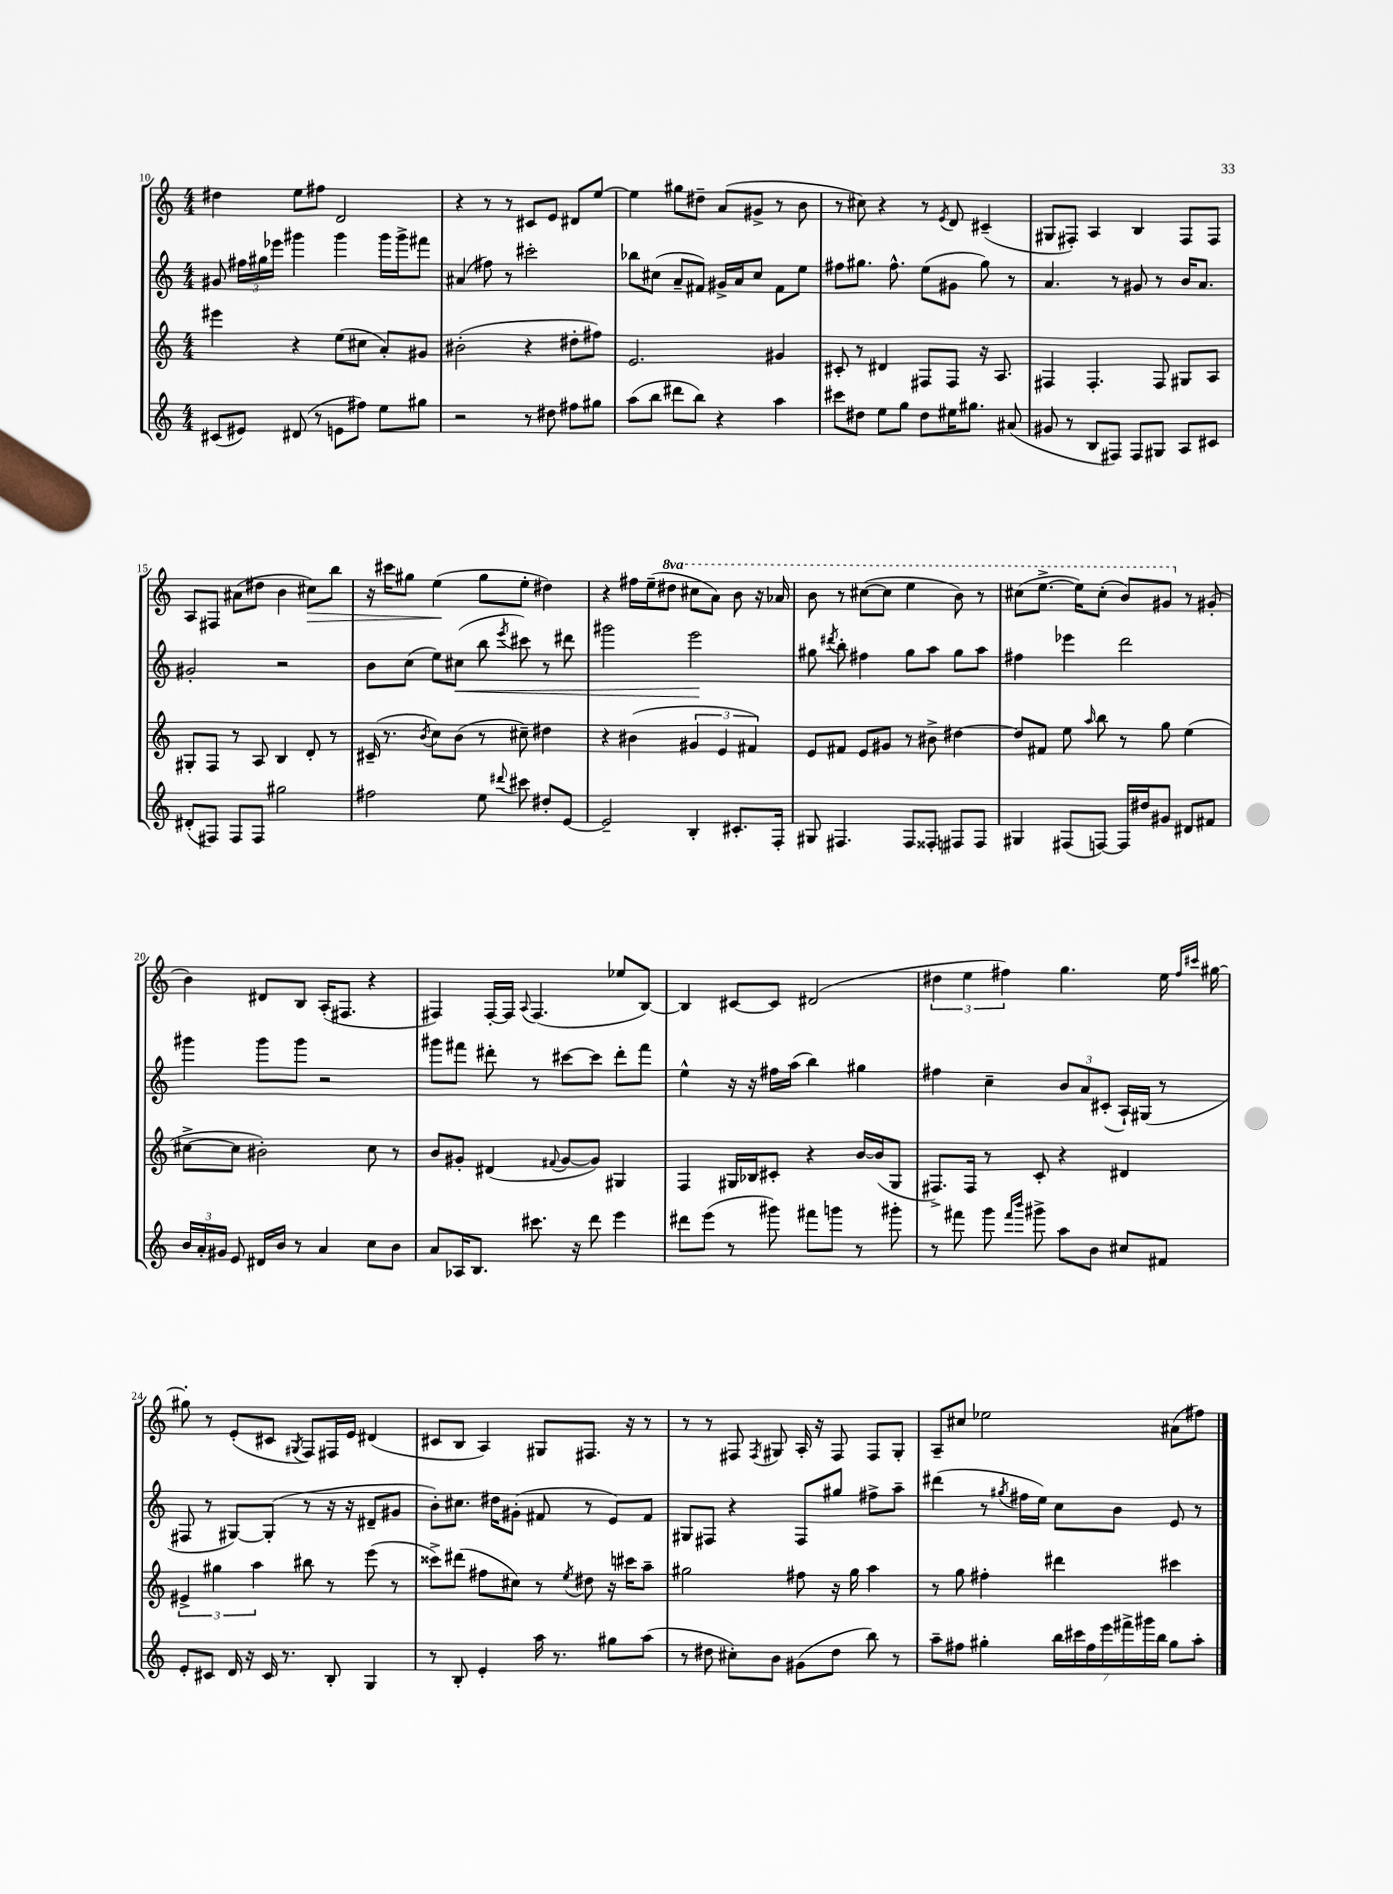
<<
\new StaffGroup <<
\new Staff = "s0" {
    \clef treble \key c \major \numericTimeSignature \time 4/4 \set Staff.ottavationMarkups = #ottavation-simple-ordinals
    \autoBeamOff dis''4 e''8[ fis''8] d'2 |
    r4 r8 r8 cis'8[ e'8] dis'8[ e''8]~ |
    e''4 gis''8[ dis''8]-- a'8[( gis'8]-> r8 b'8 |
    r8 cis''8) r4 r8 \acciaccatura { e'8 } d'8 cis'4--( |
    gis8[ fis8]-.) a4 b4 fis8[ fis8] |
    a8[ fis8] ais'8[( dis''8] b'4 cis''8[\>) b''8] |
    r16 cis'''16[ gis''8] e''4\!( gis''8[ e''8]-. dis''4) |
    r4 fis''16[ e''16--( \ottava #1 dis'''8] cis'''8[ a''8]) b''8 r16 aes''16 |
    b''8 r8 cis'''8[~( cis'''8] e'''4 b''8) r8 |
    cis'''8[( e'''8.]~-> e'''16[) cis'''8]-.( b''8[) gis''8] \ottava #0 r8 gis'8-.( |
    b'4) dis'8[ b8] a16[-.( fis8.] r4 |
    fis4) fis16[~-. fis16] \appoggiatura { a8 } fis4.( ees''8[ b8]~) |
    b4 cis'8[~ cis'8] dis'2( |
    \tuplet 3/2 { dis''4 e''4 fis''4) } g''4. e''16 \grace { fis''16[ cis'''16] } gis''16~ |
    gis''8-. r8 e'8[-.( cis'8] \acciaccatura { gis8 } f8[) fis16 e'16] dis'4( |
    cis'8[ b8] a4) gis8[ fis8.] r16 r8 |
    r8 r8 fis8 \acciaccatura { fis8 } gis8 a16-. r16 fis8 fis8[ gis8]-. |
    a8[-- cis''8] ees''2 ais'8[( fis''8]) \bar "|." |
}
\new Staff = "s1" {
    \clef treble \key c \major \numericTimeSignature \time 4/4
    \autoBeamOff gis'8 \tuplet 3/2 { fis''16[ gis''16 ees'''16] } gis'''4 gis'''4 gis'''16[ gis'''16-> fis'''8] |
    ais'4( fis''8) r8 cis'''2-. |
    bes''8[ cis''8]( a'8[-- fis'8]) gis'16[-> a'16 cis''8] fis'8[ e''8] |
    fis''8[ gis''8.] fis''8.-^ e''8[( gis'8] gis''8) r8 |
    a'4. r8 gis'8 r8 b'16[ a'8.] |
    gis'2-. r2 |
    b'8[ c''8]( e''8[) cis''8]\<( b''8 \acciaccatura { e'''8 } cis'''8) r8 dis'''8 |
    gis'''2 e'''2\! |
    gis''8 \acciaccatura { dis'''8 } b''8-. fis''4 gis''8[ a''8] gis''8[ a''8] |
    fis''4 ees'''4 d'''2 |
    gis'''4 gis'''8[ gis'''8] r2 |
    gis'''8[ fis'''8] dis'''8-. r8 cis'''8[~ cis'''8] dis'''8[-. fis'''8] |
    e''4-^ r16 r16 fis''16[ a''16]( b''4) gis''4 |
    fis''4 c''4-- \tuplet 3/2 { b'8[ a'8 cis'8]-.( } a16[-!) gis16]( r8 |
    fis8 r8 gis8[~) gis8]-.( r8 r16 r16 dis'8[-- gis'8] |
    b'8[-.) cis''8.] dis''16[ gis'8]-.( fis'8 r8 e'8[) fis'8] |
    gis8[ fis8] r4 fis8[ gis''8] fis''8[-> a''8]-- |
    dis'''4( r8 \acciaccatura { gis''8 } fis''16[ e''16]) c''8[ b'8] e'8 r8 \bar "|." |
}
\new Staff = "s2" {
    \clef treble \key c \major \numericTimeSignature \time 4/4
    \autoBeamOff eis'''4 r4 e''8[( cis''8] a'8[-.) gis'8] |
    bis'2-.( r4 dis''8[-. fis''8]) |
    e'2. gis'4 |
    cis'8-. r8 dis'4 fis8[ fis8] r16 a8. |
    fis4 fis4.-. fis8 gis8[ a8] |
    gis8[-. f8] r8 a8 b4 d'8-. r8 |
    cis'16--( r8. \acciaccatura { b'8 } c''8[) b'8]( r8 cis''8--) dis''4 |
    r4 bis'4( \tuplet 3/2 { gis'4 e'4 fis'4) } |
    e'8[ fis'8] e'8[ gis'8] r8 bis'8-> dis''4~ |
    dis''8[ fis'8] e''8 \grace { a''16 } b''8 r8 g''8 e''4( |
    cis''8[~-> cis''8] bis'2-.) cis''8 r8 |
    b'8[ gis'8]-. dis'4( \appoggiatura { fis'8 } gis'8[~ gis'8]) gis4 |
    f4 gis16[ bes16 cis'8]-. r4 b'16[~ b'16( gis8] |
    fis8.[->) fis16] r8 c'8-. r4 dis'4 |
    \tuplet 3/2 { eis'4-> gis''4 a''4 } bis''8 r8 e'''8( r8 |
    cisis'''8[->) dis'''8]( fis''8[ cis''8]) r8 \acciaccatura { e''8 } dis''8 r16 cis'''16[ a''8]-- |
    gis''2 fis''8 r16 gis''16 a''4 |
    r8 g''8 fis''4-. dis'''4 cis'''4 \bar "|." |
}
\new Staff = "s3" {
    \clef treble \key c \major \numericTimeSignature \time 4/4
    \autoBeamOff cis'8[( eis'8]) dis'8( r8 e'8[ fis''8]) e''8[ gis''8] |
    r2 r8 dis''8 fis''8[ gis''8] |
    a''8[( b''8] dis'''8[ b''8]) r4 a''4 |
    cis'''8[ dis''8] e''8[ g''8] dis''8[ eis''16 gis''8.] ais'8( |
    gis'8 r8 b8[ fis8]) fis8[ gis8] a8[ cis'8] |
    dis'8[-.( fis8]) fis8[ fis8] gis''2 |
    fis''2 e''8 \appoggiatura { dis'''8 } cis'''8 dis''8[-. e'8]~ |
    e'2-- b4-. cis'8.[-. f16]-. |
    gis8 fis4. fis8[ fisis8]-. fis8[ fis8] |
    gis4 fis8[( f8]~) f16[ dis''16 gis'8] dis'8[ fis'8] |
    \tuplet 3/2 { b'16[ a'16-. gis'16] } e'8 dis'16[ b'16] r8 a'4 c''8[ b'8] |
    a'8[ aes16 b8.] cis'''8. r16 d'''8 e'''4 |
    dis'''8[ e'''8]( r8 gis'''8) fis'''8[ g'''8] r8 gis'''8-. |
    r8 fis'''8 g'''8 \grace { fis'''16[ b'''16] } gis'''8-> a''8[ b'8] cis''8[ fis'8] |
    e'8[-. cis'8] d'16 r16 cis'16 r8. b8-. g4 |
    r8 b8-. e'4-. a''16 r8. gis''8[ a''8]( |
    r8 dis''8 cis''8[-.) b'8] gis'8[( dis''8] b''8) r8 |
    a''8[-- fis''8] gis''4-. \tuplet 7/4 { b''16[ cis'''16 fis''16 e'''16 fis'''16-> gis'''16 b''16] } gis''8[ a''8]-. \bar "|." |
}
>>
>>
\layout { \context { \Score currentBarNumber = #10 } }
